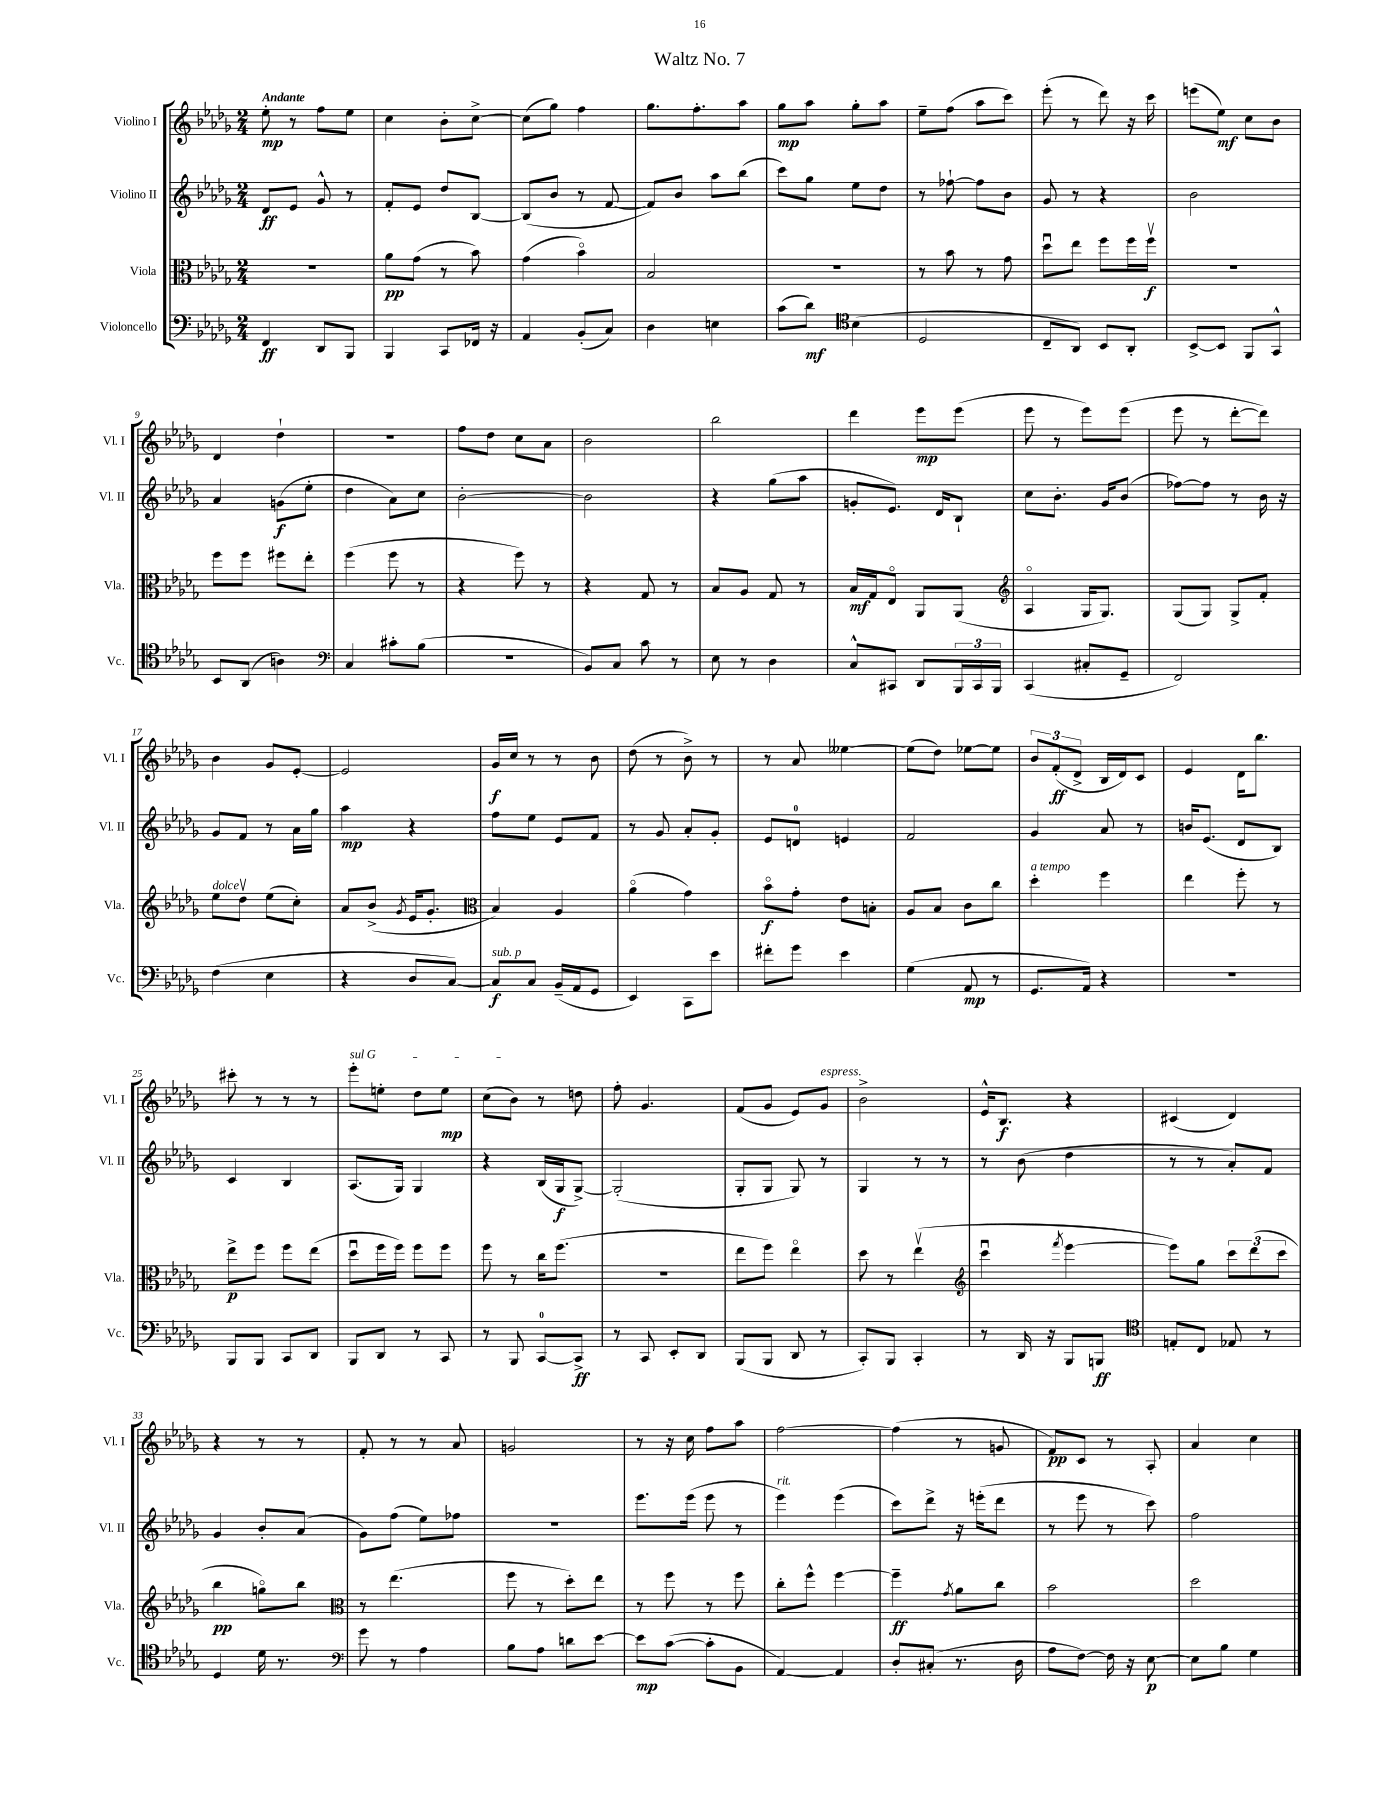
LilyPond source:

\header { title = "Waltz No. 7" }
<<
\new StaffGroup <<
\new Staff = "s0" \with { instrumentName = "Violino I" shortInstrumentName = "Vl. I" } {
    \clef treble \key des \major \numericTimeSignature \time 2/4 \tempo "Andante"
    ees''8-.\mp r8 f''8 ees''8 |
    c''4 bes'8-. c''8~-> |
    c''8( ges''8) f''4 |
    ges''8. f''8.-. aes''8 |
    ges''8\mp aes''8 ges''8-. aes''8 |
    ees''8-- f''8( aes''8 c'''8) |
    ees'''8-.( r8 des'''8) r16 c'''16 |
    e'''8( ees''8\mf) c''8 bes'8 |
    des'4 des''4-! |
    R2 |
    f''8 des''8 c''8 aes'8 |
    bes'2 |
    bes''2 |
    des'''4 ees'''8\mp ees'''8( |
    ees'''8 r8 ees'''8) ees'''8( |
    ees'''8 r8 des'''8~-. des'''8) |
    bes'4 ges'8 ees'8~-. |
    ees'2 |
    ges'16\f c''16 r8 r8 bes'8 |
    des''8( r8 bes'8->) r8 |
    r8 aes'8 eeses''4~ |
    eeses''8( des''8) ees''8~ ees''8 |
    \tuplet 3/2 { bes'8 f'8-.\ff( des'8-> } bes16 des'16) c'8 |
    ees'4 des'16 bes''8. |
    cis'''8-. r8 r8 r8 |
    \once \override TextSpanner.bound-details.left.text = \markup { \italic "sul G" } ees'''8-.\startTextSpan e''8-. des''8 e''8\mp |
    c''8( bes'8\stopTextSpan) r8 d''8 |
    f''8-. ges'4. |
    f'8( ges'8 ees'8) ges'8^\markup { \italic "espress." } |
    bes'2-> |
    ees'16-^ bes8.\f r4 |
    cis'4( des'4) |
    r4 r8 r8 |
    f'8-. r8 r8 aes'8 |
    g'2 |
    r8 r16 c''16 f''8 aes''8 |
    f''2~ |
    f''4( r8 g'8 |
    f'8\pp) c'8 r8 aes8-. |
    aes'4 c''4 \bar "|." |
}
\new Staff = "s1" \with { instrumentName = "Violino II" shortInstrumentName = "Vl. II" } {
    \clef treble \key des \major \numericTimeSignature \time 2/4
    des'8\ff ees'8 ges'8-^ r8 |
    f'8-. ees'8 des''8 bes8~ |
    bes8( bes'8 r8 f'8~ |
    f'8) bes'8 aes''8 bes''8( |
    c'''8) ges''8 ees''8 des''8 |
    r8 fes''8~-! fes''8 bes'8 |
    ges'8 r8 r4 |
    bes'2 |
    aes'4 g'8\f( ees''8-. |
    des''4 aes'8) c''8 |
    bes'2~-. |
    bes'2 |
    r4 ges''8( aes''8 |
    g'8-. ees'8.) des'16 bes8-! |
    c''8 bes'8.-. ges'16 bes'8( |
    fes''8~) fes''8 r8 bes'16 r16 |
    ges'8 f'8 r8 aes'16 ges''16 |
    aes''4\mp r4 |
    f''8 ees''8 ees'8 f'8 |
    r8 ges'8 aes'8-. ges'8-. |
    ees'8 d'8-0 e'4 |
    f'2 |
    ges'4 aes'8 r8 |
    b'16 ees'8.( des'8 bes8) |
    c'4 bes4 |
    aes8.( ges16) ges4 |
    r4 bes16( ges16\f ges8~->) |
    ges2-.( |
    ges8-. ges8 ges8) r8 |
    ges4 r8 r8 |
    r8 bes'8( des''4 |
    r8 r8 aes'8-.) f'8 |
    ges'4 bes'8-. aes'8( |
    ges'8) f''8( ees''8) fes''8 |
    R2 |
    ees'''8. ees'''16( ees'''8 r8 |
    ees'''4^\markup { \italic "rit." }) ees'''4( |
    c'''8) des'''8-> r16 e'''16-.( des'''8 |
    r8 ees'''8 r8 c'''8) |
    f''2 \bar "|." |
}
\new Staff = "s2" \with { instrumentName = "Viola" shortInstrumentName = "Vla." } {
    \clef alto \key des \major \numericTimeSignature \time 2/4
    R2 |
    aes'8\pp ges'8( r8 bes'8) |
    ges'4( bes'4\flageolet) |
    bes2 |
    R2 |
    r8 bes'8 r8 ges'8 |
    des''8\downbow ees''8 f''8 f''16 f''16\upbow\f |
    R2 |
    f''8 f''8 fis''8 ees''8-. |
    f''4( f''8 r8 |
    r4 f''8) r8 |
    r4 ges8 r8 |
    bes8 aes8 ges8 r8 |
    bes16\mf ges16 ees8\flageolet aes,8 aes,8( |
    \clef treble aes4\flageolet ges16 ges8.) |
    ges8( ges8) ges8-> f'8-. |
    ees''8^\markup { \italic "dolce" } des''8\upbow ees''8( c''8-.) |
    aes'8 bes'8->( \acciaccatura { ges'8 } ees'16 ges'8.-. |
    \clef alto bes4) aes4 |
    aes'4\flageolet( ges'4) |
    bes'8\flageolet\f ges'8-. ees'8 b8-. |
    aes8 bes8 c'8 c''8 |
    des''4-.^\markup { \italic "a tempo" } f''4 |
    ees''4 f''8-. r8 |
    ees''8->\p f''8 f''8 ees''8( |
    des''8\downbow f''16 f''16) f''8 f''8 |
    f''8 r8 c''16 f''8.( |
    r2 |
    ees''8 f''8) ees''4\flageolet |
    des''8 r8 ees''4\upbow( |
    \clef treble c'''4\downbow \acciaccatura { f'''8 } ees'''4~ |
    ees'''8) ges''8 \tuplet 3/2 { c'''8 des'''8( c'''8 } |
    bes''4\pp g''8\flageolet) bes''8 |
    \clef alto r8 ees''4.( |
    f''8 r8 des''8-.) ees''8 |
    r8 f''8 r8 f''8 |
    c''8-. f''8-^ f''4~ |
    f''4--\ff \acciaccatura { ges'8 } aes'8 c''8 |
    bes'2 |
    des''2 \bar "|." |
}
\new Staff = "s3" \with { instrumentName = "Violoncello" shortInstrumentName = "Vc." } {
    \clef bass \key des \major \numericTimeSignature \time 2/4
    f,4\ff des,8 bes,,8 |
    bes,,4 c,8 fes,16 r16 |
    aes,4 bes,8-.( c8) |
    des4 e4 |
    c'8( des'8\mf) \clef tenor bes4( |
    des2 |
    c8-- aes,8) bes,8 aes,8-. |
    bes,8~-> bes,8 f,8 ges,8-^ |
    bes,8 aes,8( a4) |
    \clef bass c4 cis'8-. bes8( |
    R2 |
    bes,8) c8 c'8 r8 |
    ees8 r8 des4 |
    c8-^ cis,8 des,8 \tuplet 3/2 { bes,,16 cis,16 bes,,16 } |
    c,4( cis8-. ges,8-- |
    f,2) |
    f4( ees4 |
    r4 des8 c8~) |
    c8\f^\markup { \italic "sub. p" } c8 bes,16--( aes,16 ges,8 |
    ees,4) c,8 ees'8 |
    fis'8-. ges'8 ees'4 |
    ges4( aes,8\mp r8 |
    ges,8. aes,16) r4 |
    r2 |
    bes,,8 bes,,8 c,8 des,8 |
    bes,,8 des,8 r8 c,8 |
    r8 bes,,8 c,8-0~ c,8->\ff |
    r8 c,8 ees,8-. des,8 |
    bes,,8( bes,,8 des,8 r8 |
    c,8-.) bes,,8 c,4-. |
    r8 des,16 r16 bes,,8 b,,8\ff |
    \clef tenor e8-. c8 ees8 r8 |
    des4 des'16 r8. |
    \clef bass ges'8 r8 aes4 |
    bes8 aes8 d'8 ees'8~ |
    ees'8\mp c'8~( c'8-. bes,8 |
    aes,4~) aes,4 |
    des8-. cis8-.( r8. des16 |
    aes8 f8~) f16 r16 ees8~\p |
    ees8 bes8 ges4 \bar "|." |
}
>>
>>
